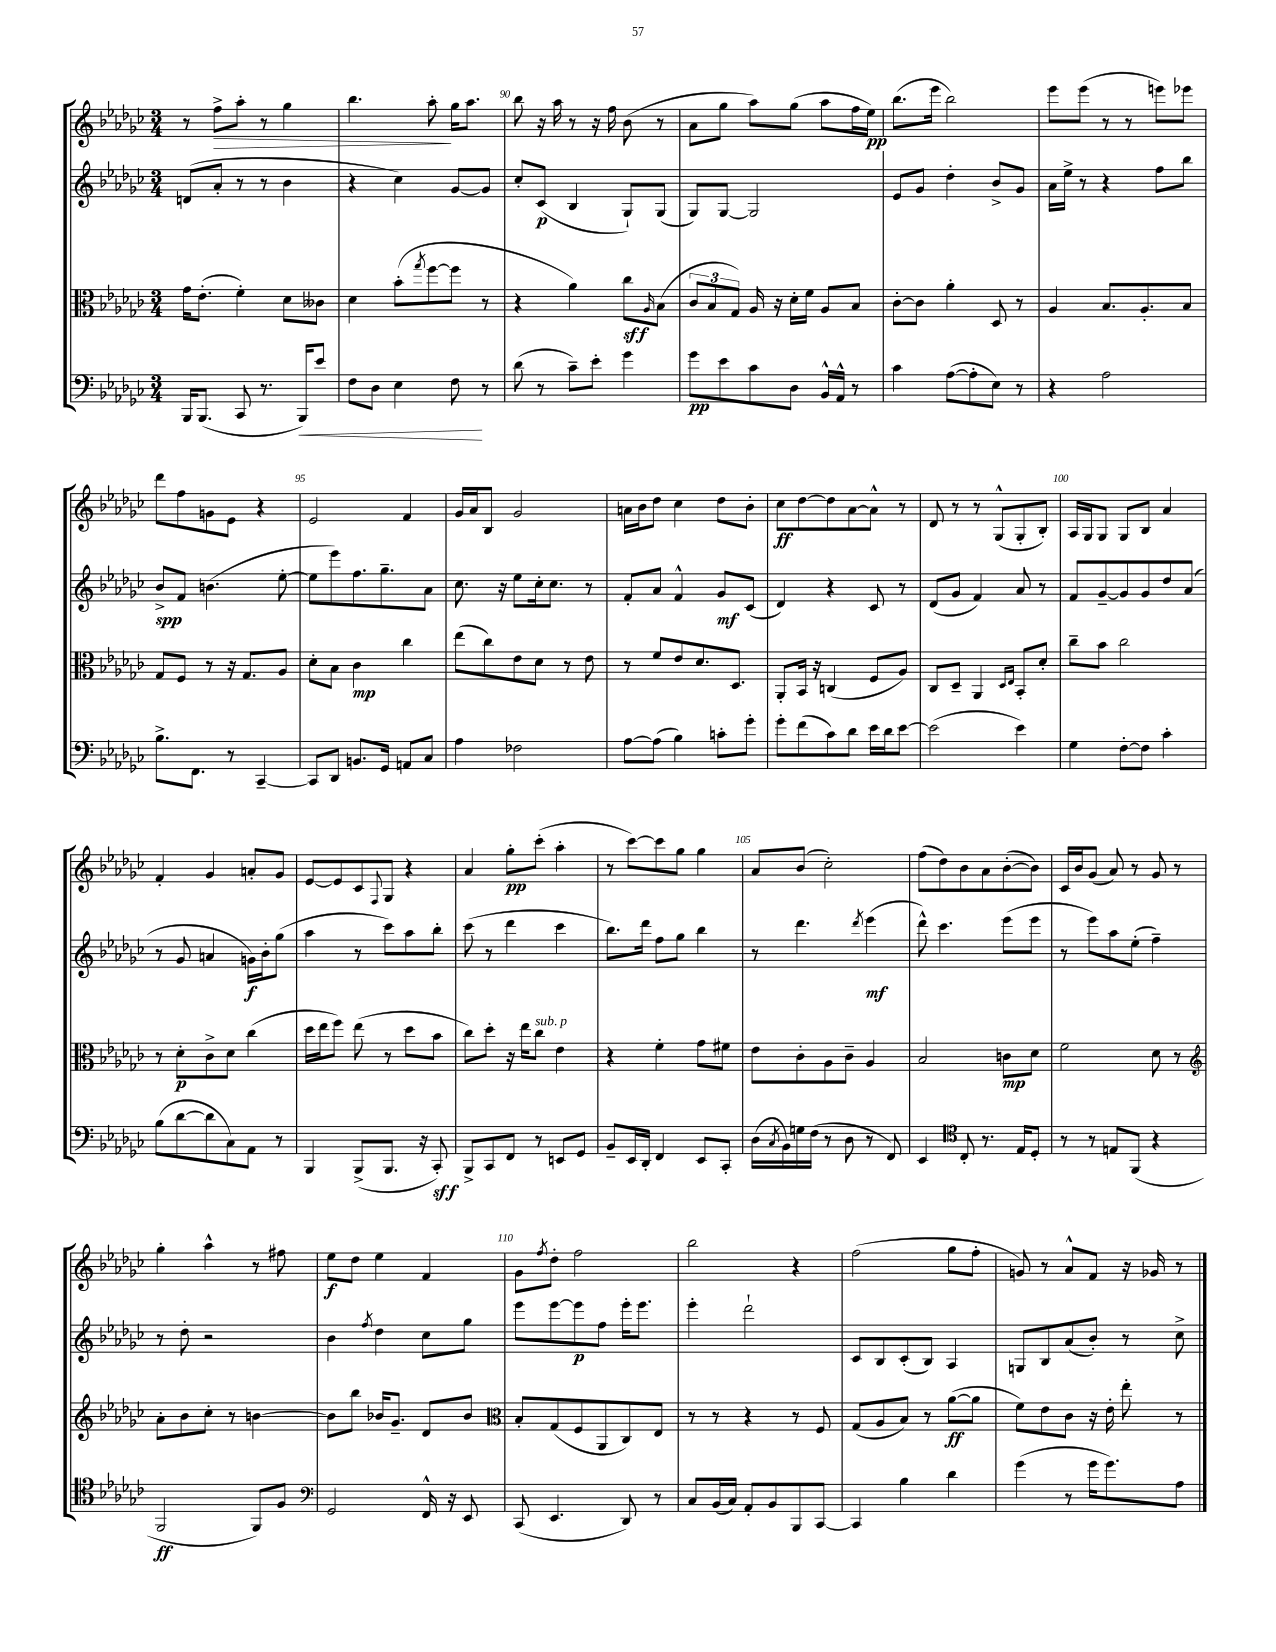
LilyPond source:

<<
\new StaffGroup <<
\new Staff = "s0" {
    \clef treble \key ges \major \numericTimeSignature \time 3/4
    r8 f''8->\> aes''8-. r8 ges''4 |
    bes''4. aes''8-.\! ges''16 aes''8. |
    bes''8 r16 aes''16 r8 r16 f''16 bes'8( r8 |
    aes'8 ges''8 aes''8) ges''8( aes''8 f''16 ees''16\pp) |
    bes''8.( ees'''16 bes''2) |
    ees'''8 ees'''8( r8 r8 e'''8) ees'''8 |
    des'''8 f''8 g'8 ees'8 r4 |
    ees'2 f'4 |
    ges'16 aes'16 bes8 ges'2 |
    a'16 bes'16 des''8 ces''4 des''8 bes'8-. |
    ces''8\ff des''8~ des''8 aes'8~ aes'8-^ r8 |
    des'8 r8 r8 ges8-^( ges8-. bes8-.) |
    aes16 ges16 ges8 ges8 bes8 aes'4 |
    f'4-. ges'4 a'8-. ges'8 |
    ees'8~ ees'8 ces'8 \appoggiatura { f8 } ges8 r4 |
    aes'4 ges''8-.\pp ces'''8-.( aes''4-. |
    r8 ces'''8~) ces'''8 ges''8 ges''4 |
    aes'8 bes'8( ces''2-.) |
    f''8( des''8) bes'8 aes'8 bes'8~-.( bes'8) |
    ces'16 bes'16 ges'8( aes'8) r8 ges'8 r8 |
    ges''4-. aes''4-^ r8 fis''8 |
    ees''8\f des''8 ees''4 f'4 |
    ges'8 \acciaccatura { f''8 } des''8-. f''2 |
    bes''2 r4 |
    f''2( ges''8 f''8-. |
    g'8) r8 aes'8-^ f'8 r16 ges'16 r8 \bar "|." |
}
\new Staff = "s1" {
    \clef treble \key ges \major \numericTimeSignature \time 3/4
    d'8( aes'8-. r8 r8 bes'4 |
    r4 ces''4) ges'8~ ges'8 |
    ces''8-. ces'8\p( bes4 ges8-!) ges8( |
    ges8) ges8~ ges2 |
    ees'8 ges'8 des''4-. bes'8-> ges'8 |
    aes'16 ees''16-> r8 r4 f''8 bes''8 |
    bes'8->\spp f'8 b'4.( ees''8~-. |
    ees''8 ees'''8) f''8. ges''8.-- aes'8 |
    ces''8. r16 ees''8 ces''16-. ces''8. r8 |
    f'8-. aes'8 f'4-^ ges'8\mf ces'8( |
    des'4) r4 ces'8 r8 |
    des'8( ges'8 f'4) aes'8 r8 |
    f'8 ges'8~-- ges'8 ges'8 des''8 aes'8( |
    r8 ges'8 a'4 g'16\f) bes'16-. ges''8( |
    aes''4 r8 ces'''8) aes''8 bes''8-. |
    ces'''8( r8 des'''4 ces'''4 |
    bes''8.) des'''16 f''8 ges''8 bes''4 |
    r8 des'''4. \acciaccatura { des'''8 } ees'''4\mf( |
    des'''8-^) ces'''4. ees'''8( ees'''8 |
    r8 ees'''8) aes''8 ees''8-.( f''4--) |
    r8 des''8-. r2 |
    bes'4 \acciaccatura { f''8 } des''4 ces''8 ges''8 |
    ees'''8 ees'''8~ ees'''8\p f''8 ees'''16-. ees'''8. |
    ees'''4-. des'''2-! |
    ces'8 bes8 ces'8-.( bes8) aes4 |
    g8 bes8 aes'8( bes'8-.) r8 ces''8-> \bar "|." |
}
\new Staff = "s2" {
    \clef alto \key ges \major \numericTimeSignature \time 3/4
    ges'16 ees'8.-.( f'4-.) des'8 ceses'8 |
    des'4 bes'8-.( \acciaccatura { ges''8 } f''8~ f''8 r8 |
    r4 aes'4) ces''8\sff \grace { aes16 } bes8( |
    \tuplet 3/2 { ces'8 bes8 ges8) } aes16 r16 des'16-. f'16 aes8 bes8 |
    ces'8~-. ces'8 aes'4-. des8 r8 |
    aes4 bes8. aes8.-. bes8 |
    ges8 f8 r8 r16 ges8. aes8 |
    des'8-. bes8 ces'4\mp ces''4 |
    ees''8( ces''8) ees'8 des'8 r8 ees'8 |
    r8 f'8 ees'8 des'8. des8. |
    aes,8-. bes,16 r16 c4( f8 aes8) |
    ces8 des8-- aes,4 \grace { des16 ees16 } bes,8-. des'8-. |
    ces''8-- bes'8 ces''2 |
    r8 des'8-.\p ces'8-> des'8 ces''4( |
    des''16 ees''16 f''8) ees''8( r8 des''8 bes'8 |
    ces''8) des''8-. r16 ees''16 ces''8^\markup { \italic "sub. p" } ees'4 |
    r4 f'4-. ges'8 fis'8 |
    ees'8 ces'8-. aes8 ces'8-- aes4 |
    bes2 c'8\mp des'8 |
    f'2 des'8 r8 |
    \clef treble aes'8-. bes'8 ces''8-. r8 b'4~ |
    b'8 bes''8 bes'16 ges'8.-- des'8 bes'8 |
    \clef alto bes8-. ges8( f8 aes,8 ces8) ees8 |
    r8 r8 r4 r8 f8 |
    ges8( aes8 bes8) r8 aes'8~\ff( aes'8 |
    f'8) ees'8 ces'8 r16 ees'16-. ees''8-. r8 \bar "|." |
}
\new Staff = "s3" {
    \clef bass \key ges \major \numericTimeSignature \time 3/4
    bes,,16 bes,,8.( ces,8 r8. bes,,16\<) ees'8 |
    f8 des8 ees4 f8\! r8 |
    des'8( r8 ces'8--) ees'8-. ges'4 |
    ges'8\pp ees'8 ces'8 des8 bes,16-^ aes,16-^ r8 |
    ces'4 aes8~( aes8-. ees8) r8 |
    r4 aes2 |
    bes8.-> f,8. r8 ces,4~-- |
    ces,8 des,8 b,8. ges,16 a,8 ces8 |
    aes4 fes2 |
    aes8~ aes8( bes4) c'8-. ges'8-. |
    ges'8-. f'8( ces'8) des'8 ees'16 des'16 ees'8~ |
    ees'2( ees'4) |
    ges4 f8~-. f8 ces'4-. |
    bes8( des'8~ des'8 ces8) aes,8 r8 |
    bes,,4 bes,,8->( bes,,8. r16 ces,8-.\sff) |
    bes,,8-> ces,8 f,8 r8 e,8 ges,8 |
    bes,8-- ees,16 des,16-. f,4 ees,8 ces,8-. |
    des16( \acciaccatura { ces8 } bes,16) g16 f16( r8 des8 r8 f,8) |
    ees,4 \clef tenor ces8-. r8. ees16 des8-. |
    r8 r8 e8 f,8( r4 |
    f,2\ff f,8) f8 |
    \clef bass ges,2 f,16-^ r16 ees,8 |
    ces,8( ees,4. des,8) r8 |
    ces8 bes,16( ces16) aes,8-. bes,8 bes,,8 ces,8~ |
    ces,4 bes4 des'4 |
    ges'4( r8 ges'16 ges'8.) aes8 \bar "|." |
}
>>
>>
\layout { \context { \Score currentBarNumber = #88 \override BarNumber.break-visibility = ##(#f #t #t) barNumberVisibility = #(every-nth-bar-number-visible 5) } }
